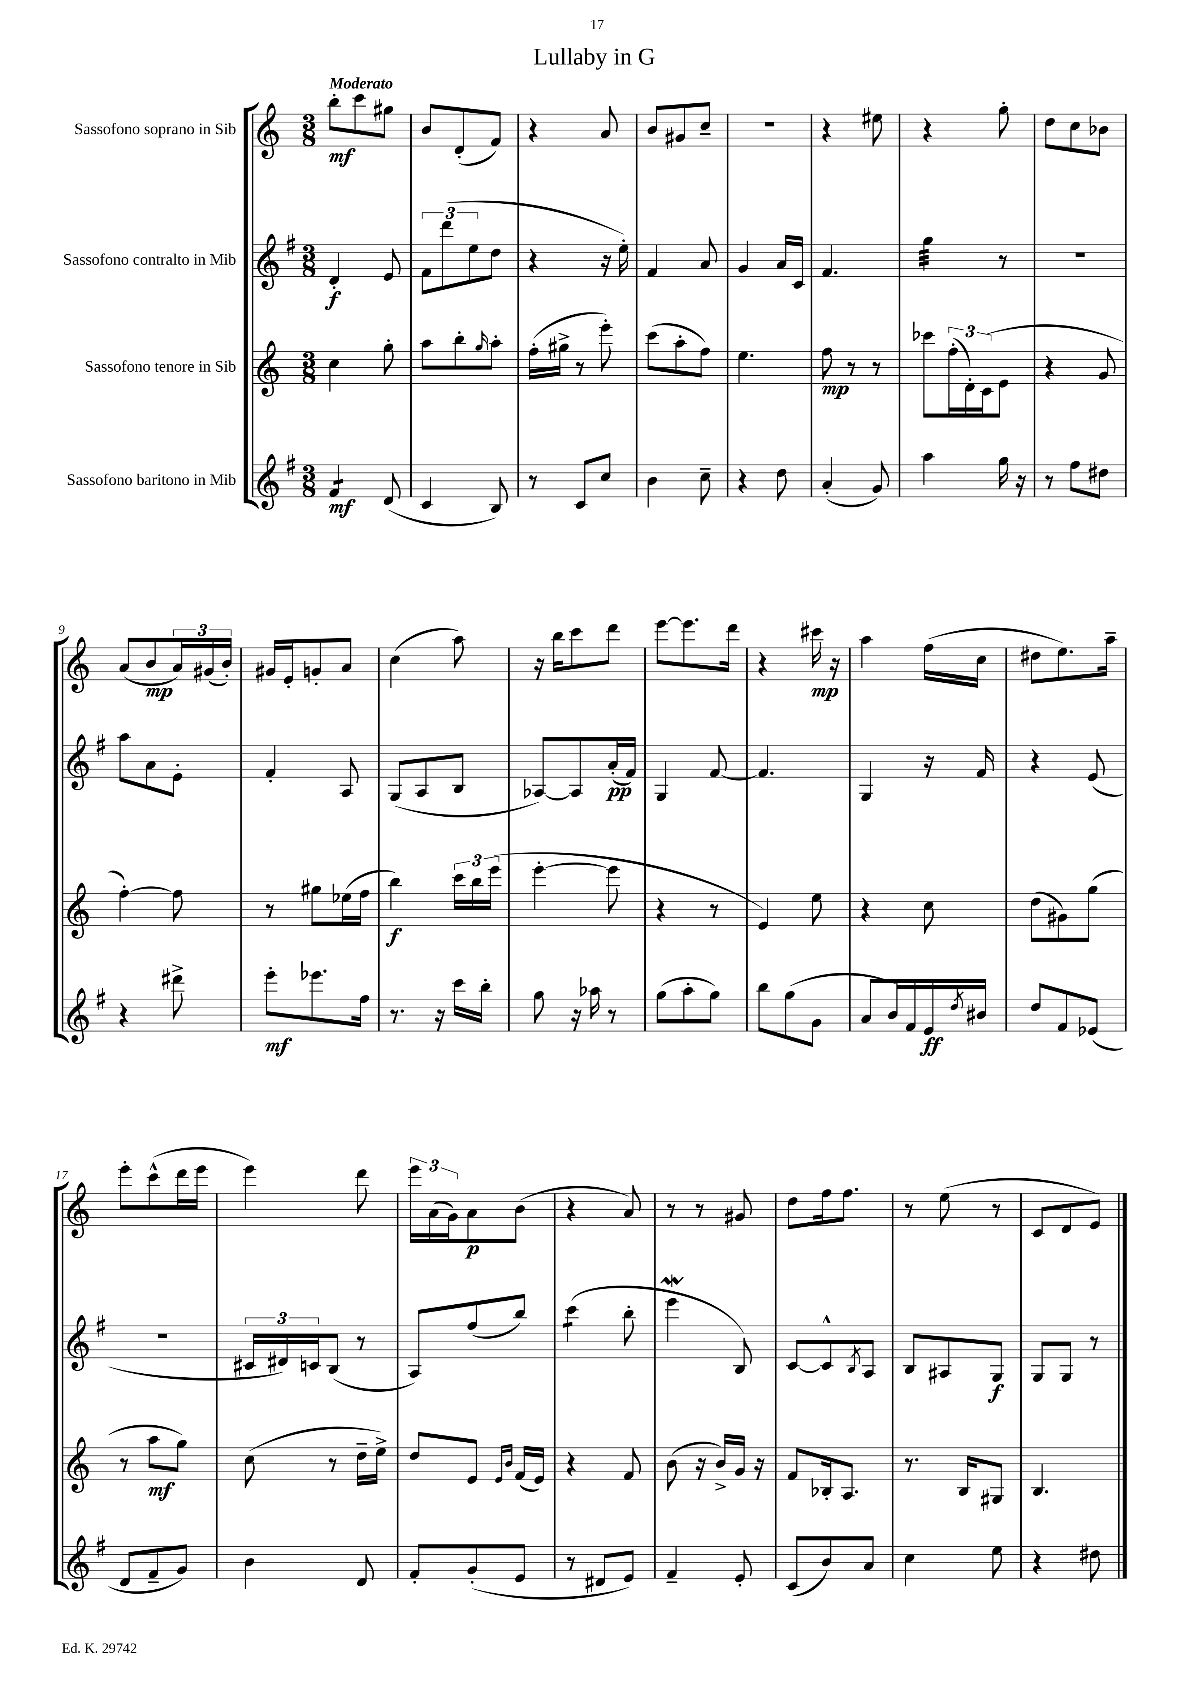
\header { title = "Lullaby in G" }
<<
\new StaffGroup <<
\new Staff = "s0" \with { instrumentName = "Sassofono soprano in Sib" } {
    \clef treble \key c \major \numericTimeSignature \time 3/8 \tempo "Moderato"
    b''8-.\mf c'''8 gis''8 |
    b'8 d'8-.( f'8) |
    r4 a'8 |
    b'8 gis'8 c''8-- |
    r4. |
    r4 eis''8 |
    r4 g''8-. |
    d''8 c''8 bes'8 |
    a'8( b'8\mp \tuplet 3/2 { a'16) gis'16( b'16-.) } |
    gis'16 e'16-. g'8-. a'8 |
    c''4( a''8) |
    r16 b''16 c'''8 d'''8 |
    e'''8~ e'''8. d'''16 |
    r4 cis'''16\mp r16 |
    a''4 f''16( c''16 |
    dis''8 e''8.) a''16-- |
    e'''8-. c'''8-^( d'''16 e'''16 |
    e'''4) d'''8 |
    \tuplet 3/2 { e'''16 a'16( g'16) } a'8\p b'8( |
    r4 a'8) |
    r8 r8 gis'8 |
    d''8 f''16 f''8. |
    r8 e''8( r8 |
    c'8 d'8 e'8) \bar "|." |
}
\new Staff = "s1" \with { instrumentName = "Sassofono contralto in Mib" } {
    \clef treble \key g \major \numericTimeSignature \time 3/8
    d'4-.\f e'8 |
    \tuplet 3/2 { fis'8 d'''8( e''8 } d''8 |
    r4 r16 e''16-.) |
    fis'4 a'8 |
    g'4 a'16 c'16 |
    fis'4. |
    g''4:32 r8 |
    R4. |
    a''8 a'8 e'8-. |
    fis'4-. a8 |
    g8( a8 b8 |
    aes8~) aes8 a'16-.\pp( fis'16) |
    g4 fis'8~ |
    fis'4. |
    g4 r16 fis'16 |
    r4 e'8( |
    R4. |
    \tuplet 3/2 { cis'16 dis'16) c'16 } b8( r8 |
    a8) fis''8( b''8) |
    c'''4:8( b''8-. |
    e'''4\mordent b8) |
    c'8~ c'8-^ \acciaccatura { b8 } a8 |
    b8 ais8 g8\f |
    g8 g8 r8 \bar "|." |
}
\new Staff = "s2" \with { instrumentName = "Sassofono tenore in Sib" } {
    \clef treble \key c \major \numericTimeSignature \time 3/8
    c''4 g''8-. |
    a''8 b''8-. \grace { g''16 } a''8-. |
    f''16-.( gis''16-> r8 e'''8-.) |
    c'''8( a''8-. f''8) |
    e''4. |
    f''8\mp r8 r8 |
    ces'''8 \tuplet 3/2 { f''16-.( d'16-.) c'16( } e'8 |
    r4 g'8 |
    f''4~-.) f''8 |
    r8 gis''8 ees''16( f''16 |
    b''4\f) \tuplet 3/2 { c'''16 b''16 e'''16( } |
    e'''4~-. e'''8 |
    r4 r8 |
    e'4) e''8 |
    r4 c''8 |
    d''8( gis'8) g''8( |
    r8 a''8\mf g''8) |
    c''8( r8 d''16-- e''16->) |
    d''8 e'8 \grace { e'16 b'16 } f'16( e'16) |
    r4 f'8 |
    b'8( r16 b'16->) g'16 r16 |
    f'8 bes16-. a8. |
    r8. b16 gis8 |
    b4. \bar "|." |
}
\new Staff = "s3" \with { instrumentName = "Sassofono baritono in Mib" } {
    \clef treble \key g \major \numericTimeSignature \time 3/8
    fis'4:8\mf d'8( |
    c'4 b8) |
    r8 c'8 c''8 |
    b'4 c''8-- |
    r4 d''8 |
    a'4-.( g'8) |
    a''4 g''16 r16 |
    r8 fis''8 dis''8 |
    r4 dis'''8-> |
    e'''8-.\mf ees'''8. fis''16 |
    r8. r16 c'''16 b''16-. |
    g''8 r16 aes''16 r8 |
    g''8( a''8-. g''8) |
    b''8 g''8( g'8 |
    a'8 b'16) fis'16 e'16\ff \acciaccatura { d''8 } bis'16 |
    d''8 fis'8 ees'8( |
    d'8 fis'8-- g'8) |
    b'4 d'8 |
    fis'8-. g'8-.( e'8 |
    r8 dis'8 e'8) |
    fis'4-- e'8-. |
    c'8( b'8) a'8 |
    c''4 e''8 |
    r4 dis''8 \bar "|." |
}
>>
>>
